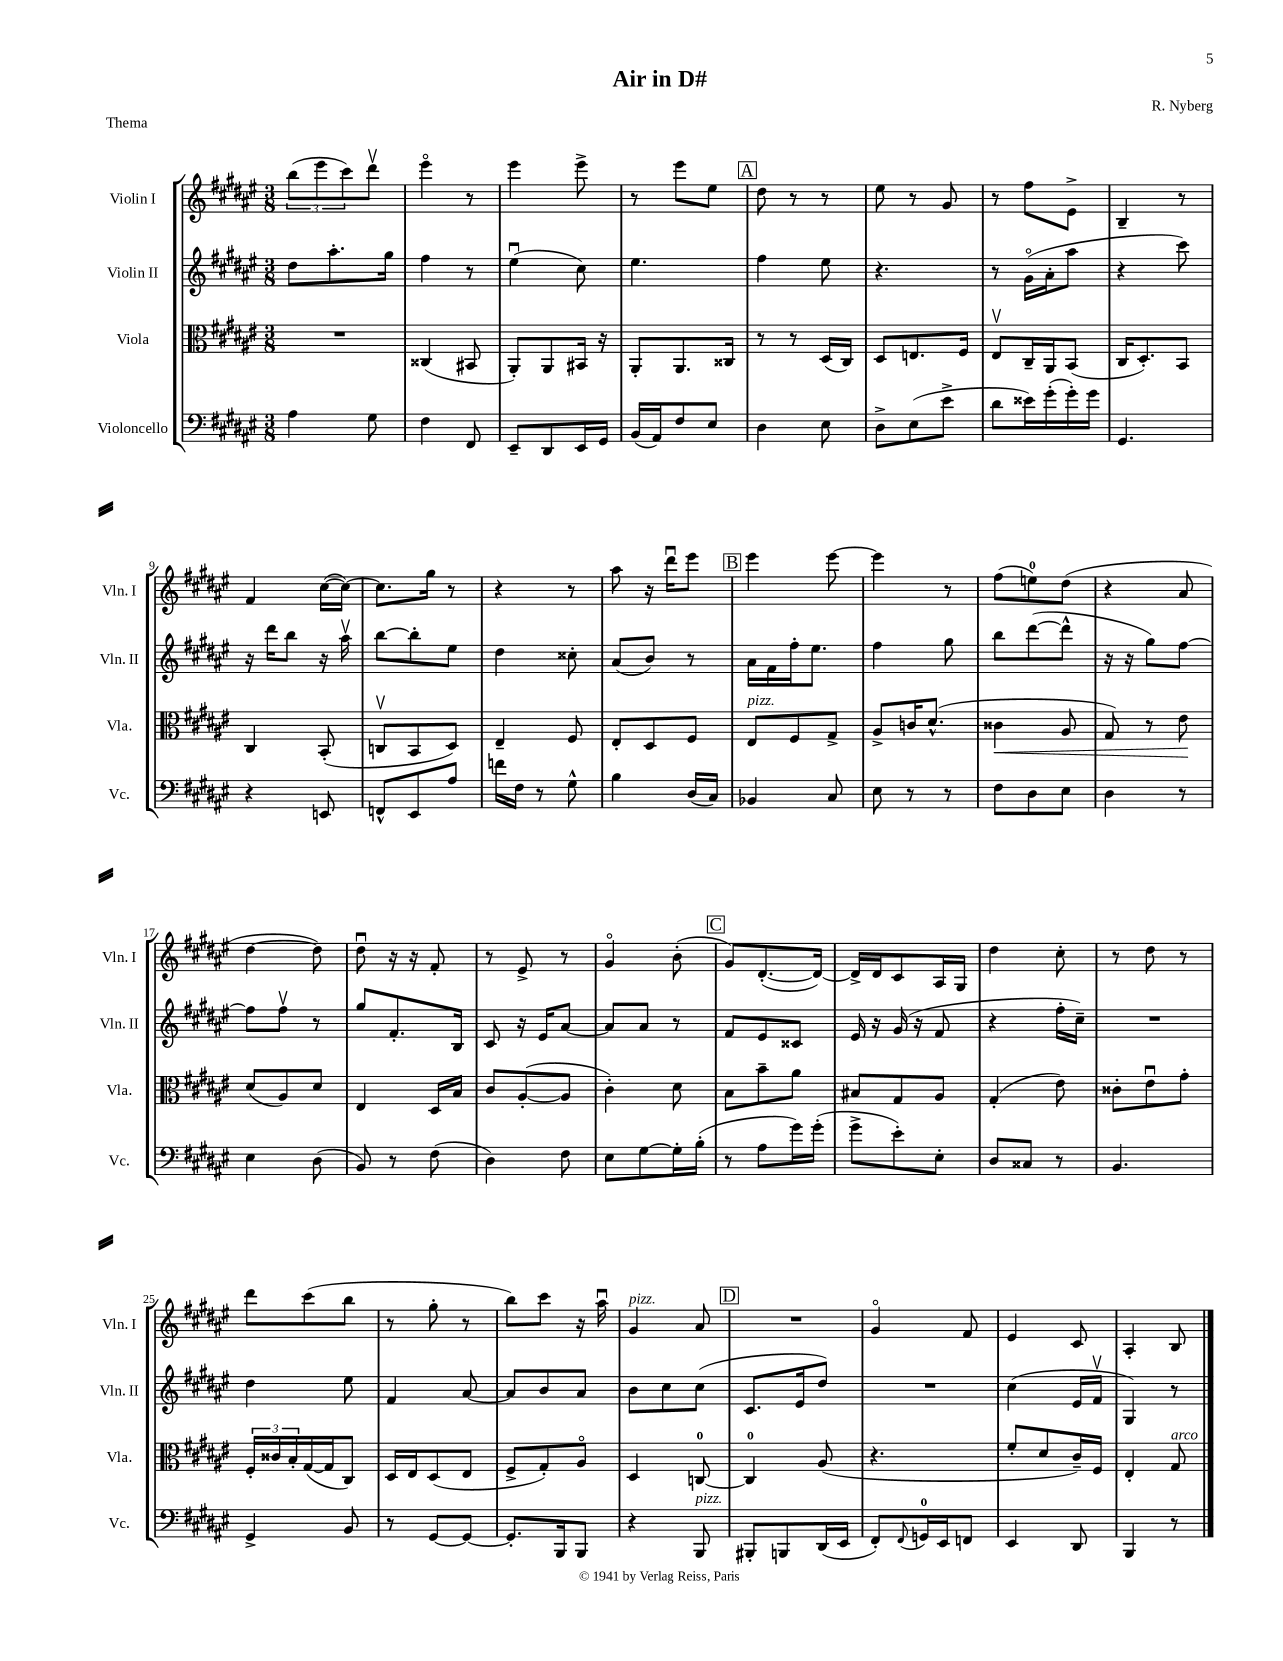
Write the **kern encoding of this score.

**kern	**kern	**kern	**kern
*staff4	*staff3	*staff2	*staff1
*clefF4	*clefC3	*clefG2	*clefG2
*k[f#c#g#d#a#e#]	*k[f#c#g#d#a#e#]	*k[f#c#g#d#a#e#]	*k[f#c#g#d#a#e#]
*M3/8	*M3/8	*M3/8	*M3/8
4A#	4.r	8dd#	(12bb
.	.	.	12eee#
.	.	8.aa#'	.
.	.	.	12ccc#)
8G#	.	.	8ddd#v
.	.	16gg#	.
=	=	=	=
4F#	(4C##	4ff#	4eee#o
8FF#	8BB#	8r	8r
=	=	=	=
8EE#~	8AA#')	(4ee#u	4eee#
8DD#	8AA#	.	.
16EE#	16BB#	8cc#)	8eee#^
16GG#	16r	.	.
=	=	=	=
(16BB	8AA#'	4.ee#	8r
16AA#)	.	.	.
8F#	8.AA#	.	8eee#
8E#	.	.	8ee#
.	16C##	.	.
=	=	=	=
4D#	8r	4ff#	8dd#
.	8r	.	8r
8E#	(16D#	8ee#	8r
.	16C#)	.	.
=	=	=	=
8D#^	8D#	4.r	8ee#
(8E#	8.E	.	8r
8e#^	.	.	8g#
.	16F#	.	.
=	=	=	=
8d#	8E#v	8r	8r
16e##)	16C#~	(16g#o	8ff#
(16g#'	16AA#	16a#'	.
16g#')	(8BB	8aa#	8e#^
16g#	.	.	.
=	=	=	=
4.GG#	16C#	4r	4B~
.	8.D#')	.	.
.	8BB	8ccc#)	8r
=	=	=	=
4r	4C#	16r	4f#
.	.	16ddd#	.
.	.	8bb	.
8EE	(8BB'	16r	([16cc#
.	.	16aa#v	16cc#_)
=	=	=	=
8FF^^	8Cv	[8bb	8.cc#]
8EE#	8BB	8bb']	.
.	.	.	16gg#
8A#	8D#)	8ee#	8r
=	=	=	=
16f	4E#~	4dd#	4r
16F#	.	.	.
8r	.	.	.
8G#^^	8F#	8cc##'	8r
=	=	=	=
4B	8E#'	(8a#	8aa#
.	8D#	8b)	16r
.	.	.	16ddd#u
(16D#	8F#	8r	8eee#
16C#)	.	.	.
=	=	=	=
4BB-	8E#	16a#	4eee#
.	.	16f#	.
.	8F#	16ff#'	.
.	.	8.ee#	.
8C#	8G#^	.	[8eee#
=	=	=	=
8E#	8A#^	4ff#	4eee#]
8r	16c	.	.
.	(8.d#^^	.	.
8r	.	8gg#	8r
=	=	=	=
8F#	4c##	8bb	(8ff#
8D#	.	([8ddd#	8ee)
8E#	8A#	8ddd#^^]	(8dd#
=	=	=	=
4D#	8G#)	16r	4r
.	.	16r	.
.	8r	8gg#)	.
8r	8e#	[8ff#	8a#
=	=	=	=
4E#	(8d#	8ff#]	[4dd#
.	8A#)	8ff#v	.
(8D#	8d#	8r	8dd#])
=	=	=	=
8BB)	4E#	8gg#	8dd#u
8r	.	8.f#'	16r
.	.	.	16r
(8F#	16D#	.	8f#'
.	16B	16B	.
=	=	=	=
4D#)	8c#	8c#	8r
.	([8A#'	16r	8e#^
.	.	16e#	.
8F#	8A#]	[8a#	8r
=	=	=	=
8E#	4c#')	8a#]	4g#o
[8G#	.	8a#	.
16G#']	8d#	8r	(8b'
(16B'	.	.	.
=	=	=	=
8r	8B	8f#	8g#)
8A#	8b~	8e#	([8.d#'
16g#)	8a#	8c##	.
(16g#'	.	.	16d#_)
=	=	=	=
8g#^	8B#	16e#	16d#^]
.	.	16r	16d#
8e#')	8G#	(16g#	8c#
.	.	16r	.
8E#'	8A#	8f#	16A#
.	.	.	16G#
=	=	=	=
8D#	(4G#'	4r	4dd#
8C##	.	.	.
8r	8e#)	16ff#'	8cc#'
.	.	16cc#~)	.
=	=	=	=
4.BB	8c##'	4.r	8r
.	8e#u	.	8dd#
.	8g#'	.	8r
=	=	=	=
4GG#^	24F#'	4dd#	8ddd#
.	24c##	.	.
.	24B'	.	.
.	([16G#	.	(8ccc#
.	16G#]	.	.
8BB	8C#)	8ee#	8bb
=	=	=	=
8r	16D#	4f#	8r
.	16E#	.	.
[8GG#	(8D#	.	8gg#'
8GG#_	8E#	[8a#	8r
=	=	=	=
8.GG#']	8F#^	8a#]	8bb)
.	8G#')	8b	8ccc#
16BBB	.	.	.
8BBB	8A#o	8a#	16r
.	.	.	16aa#u
=	=	=	=
4r	4D#	8b	4g#
.	.	8cc#	.
8BBB	[8C	(8cc#	8a#
=	=	=	=
8BBB#'	4C]	8.c#	4.r
8BBB	.	.	.
.	.	16e#	.
(16DD#	(8A#	8dd#)	.
16EE#	.	.	.
=	=	=	=
8FF#')	4.r	4.r	4g#o
8qqFF#	.	.	.
16GG	.	.	.
16EE#	.	.	.
8FF	.	.	8f#
=	=	=	=
4EE#	8f#'	(4cc#	4e#
.	8d#	.	.
8DD#	16c#~)	16e#	8c#
.	16F#	16f#v	.
=	=	=	=
4BBB	4E#'	4G#)	4A#'
8r	8G#	8r	8B
==	==	==	==
*-	*-	*-	*-
